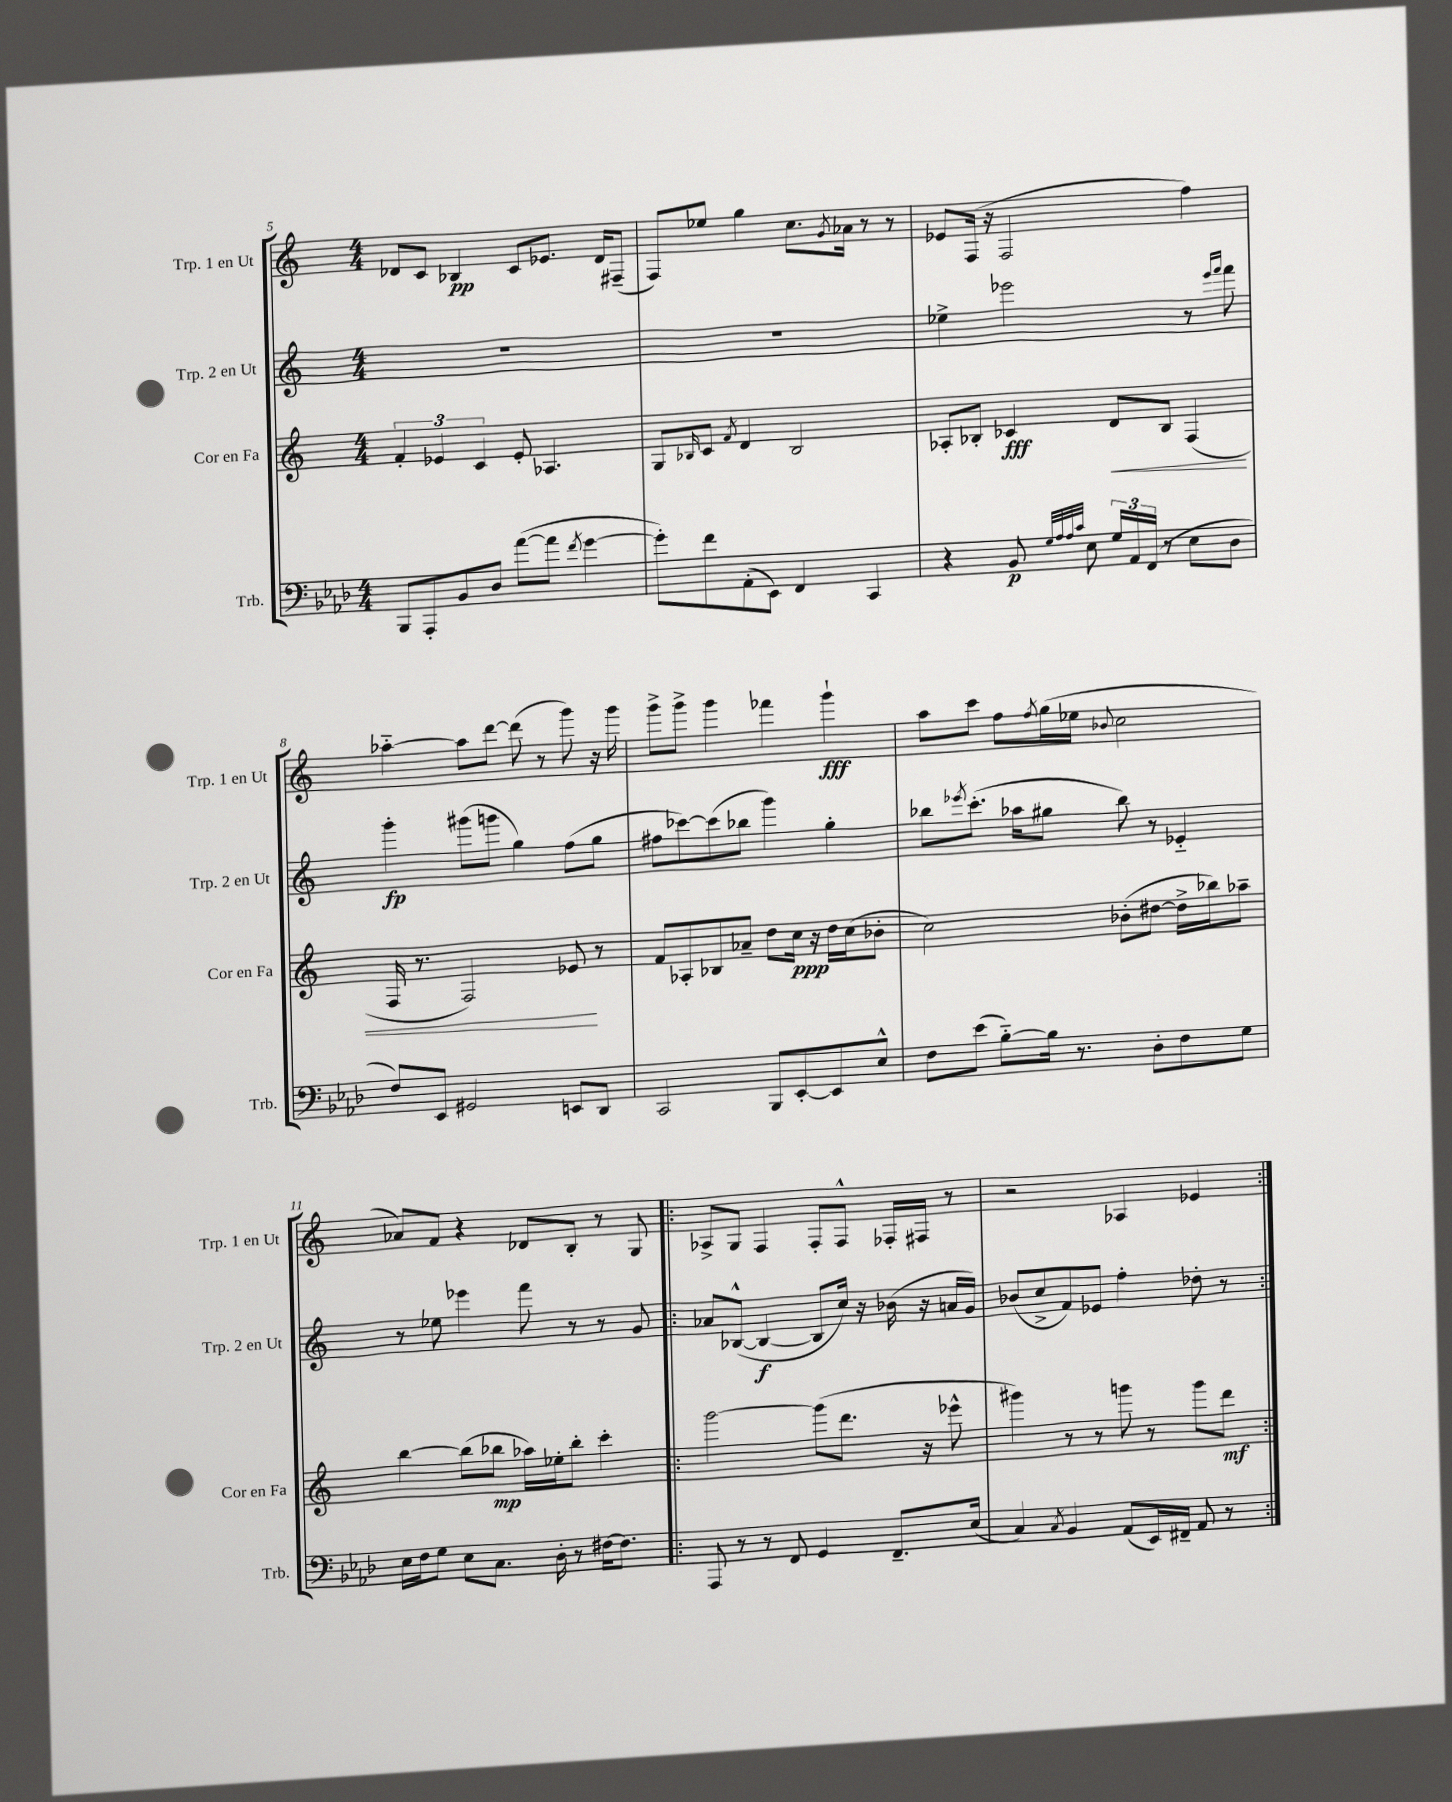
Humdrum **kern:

**kern	**kern	**kern	**kern
*staff4	*staff3	*staff2	*staff1
*clefF4	*clefG2	*clefG2	*clefG2
*k[b-e-a-d-]	*k[]	*k[]	*k[]
*M4/4	*M4/4	*M4/4	*M4/4
8BBB-	6f'	1r	8d-
8AAA-'	.	.	8c
.	6e-	.	.
8BB-	.	.	4B-
.	6c	.	.
8D-	.	.	.
([8a-	8e-'	.	8c
8a-]	4.A-	.	8.e-
8qf	.	.	.
[4g	.	.	.
.	.	.	16d-
.	.	.	(8F#~
=	=	=	=
8g'])	8G	1r	8F)
.	16qqB-	.	.
8f	8c	.	8ee-
.	8qf	.	.
(8AA-'	4d	.	4gg
8EE-)	.	.	.
4FF	2B-	.	8.cc
.	.	.	8qg
.	.	.	16a-
4CC	.	.	8r
.	.	.	8r
=	=	=	=
4r	8A-'	4ee-^	8e-
.	8B-'	.	(16F
.	.	.	16r
8BB-	4c-	2eee-	2F
32qqG	.	.	.
32qqA-	.	.	.
32qqA-	.	.	.
32qqc	.	.	.
8E-	.	.	.
24G	8d	.	.
24AA-	.	.	.
(24FF	.	.	.
8r	8B-	.	.
8E-	(4F	8r	4ff)
.	.	16qqeee-	.
.	.	16qqfff	.
8D-	.	8fff	.
=	=	=	=
8F)	16F	4ggg'	[4aa-'~
.	8.r	.	.
8EE-	.	.	.
2GG#	2F)	(8ggg#	8aa-]
.	.	8ggg	[8ddd
.	.	4gg)	(8ddd]
.	.	.	8r
8EE	8e-	(8ff	8ggg)
8DD-	8r	8gg	16r
.	.	.	16ggg
=	=	=	=
2CC	8f	8ff#	8ggg^
.	8A-'	[8ccc-)	8ggg^
.	8B-	(8ccc-]	4ggg
.	8a-~	8bb-	.
8BBB-	8dd	4ggg)	4fff-
[8EE-'	16cc	.	.
.	16r	.	.
8EE-]	16dd	4gg'	4ggg`
.	(16cc	.	.
8E-^^	8b-'	.	.
=	=	=	=
8F	2cc)	8bb-	8aa
.	.	8qeee-	.
(8e-	.	(8.ccc'	8ccc
[8B-'~)	.	.	8ff
.	.	16aa-	.
.	.	.	8qff
16B-]	.	8gg#	(16gg
8.r	.	.	16ee-
.	.	.	8qqb-
.	(8b-'	8bb-)	2cc
8D-'	[8dd#	8r	.
8F	16dd#^]	4e-'~	.
.	16bb-)	.	.
8G	8aa-~	.	.
=	=	=	=
16E-	[4bb	8r	8a-)
16F	.	.	.
8G	.	8ee-	8f
8E-	(8bb]	4eee-	4r
8.C	8bb-	.	.
.	16aa-)	8fff	8d-
16D-'	16ee-'	.	.
8r	8bb-'	8r	8B'
[16F#	4ccc'	8r	8r
8.F#]	.	.	.
.	.	8g	8G
=!|:	=!|:	=!|:	=!|:
8AAA-	[2ggg	8a-	8A-^
8r	.	([8B-^^	8G
8r	.	4B-_	4F
8FF	.	.	.
4GG	(8ggg]	8B-]	8F'
.	8.ddd	16cc)	8F^^
.	.	16r	.
8.FF~	.	(16b-	16F-'
.	16r	16r	16F#
.	8eee-^^	16a	8r
(16E-	.	16g)	.
=	=	=	=
4C)	4ggg#)	(8b-	2r
.	.	8cc^	.
8qC	.	.	.
4BB-	8r	8f)	.
.	8r	8e-	.
(8AA-	8ggg	4ff'	4A-
16EE-)	8r	.	.
16FF#~	.	.	.
8AA-	8ggg	8dd-'	4e-
8r	8ddd	8r	.
==:|!	==:|!	==:|!	==:|!
*-	*-	*-	*-
